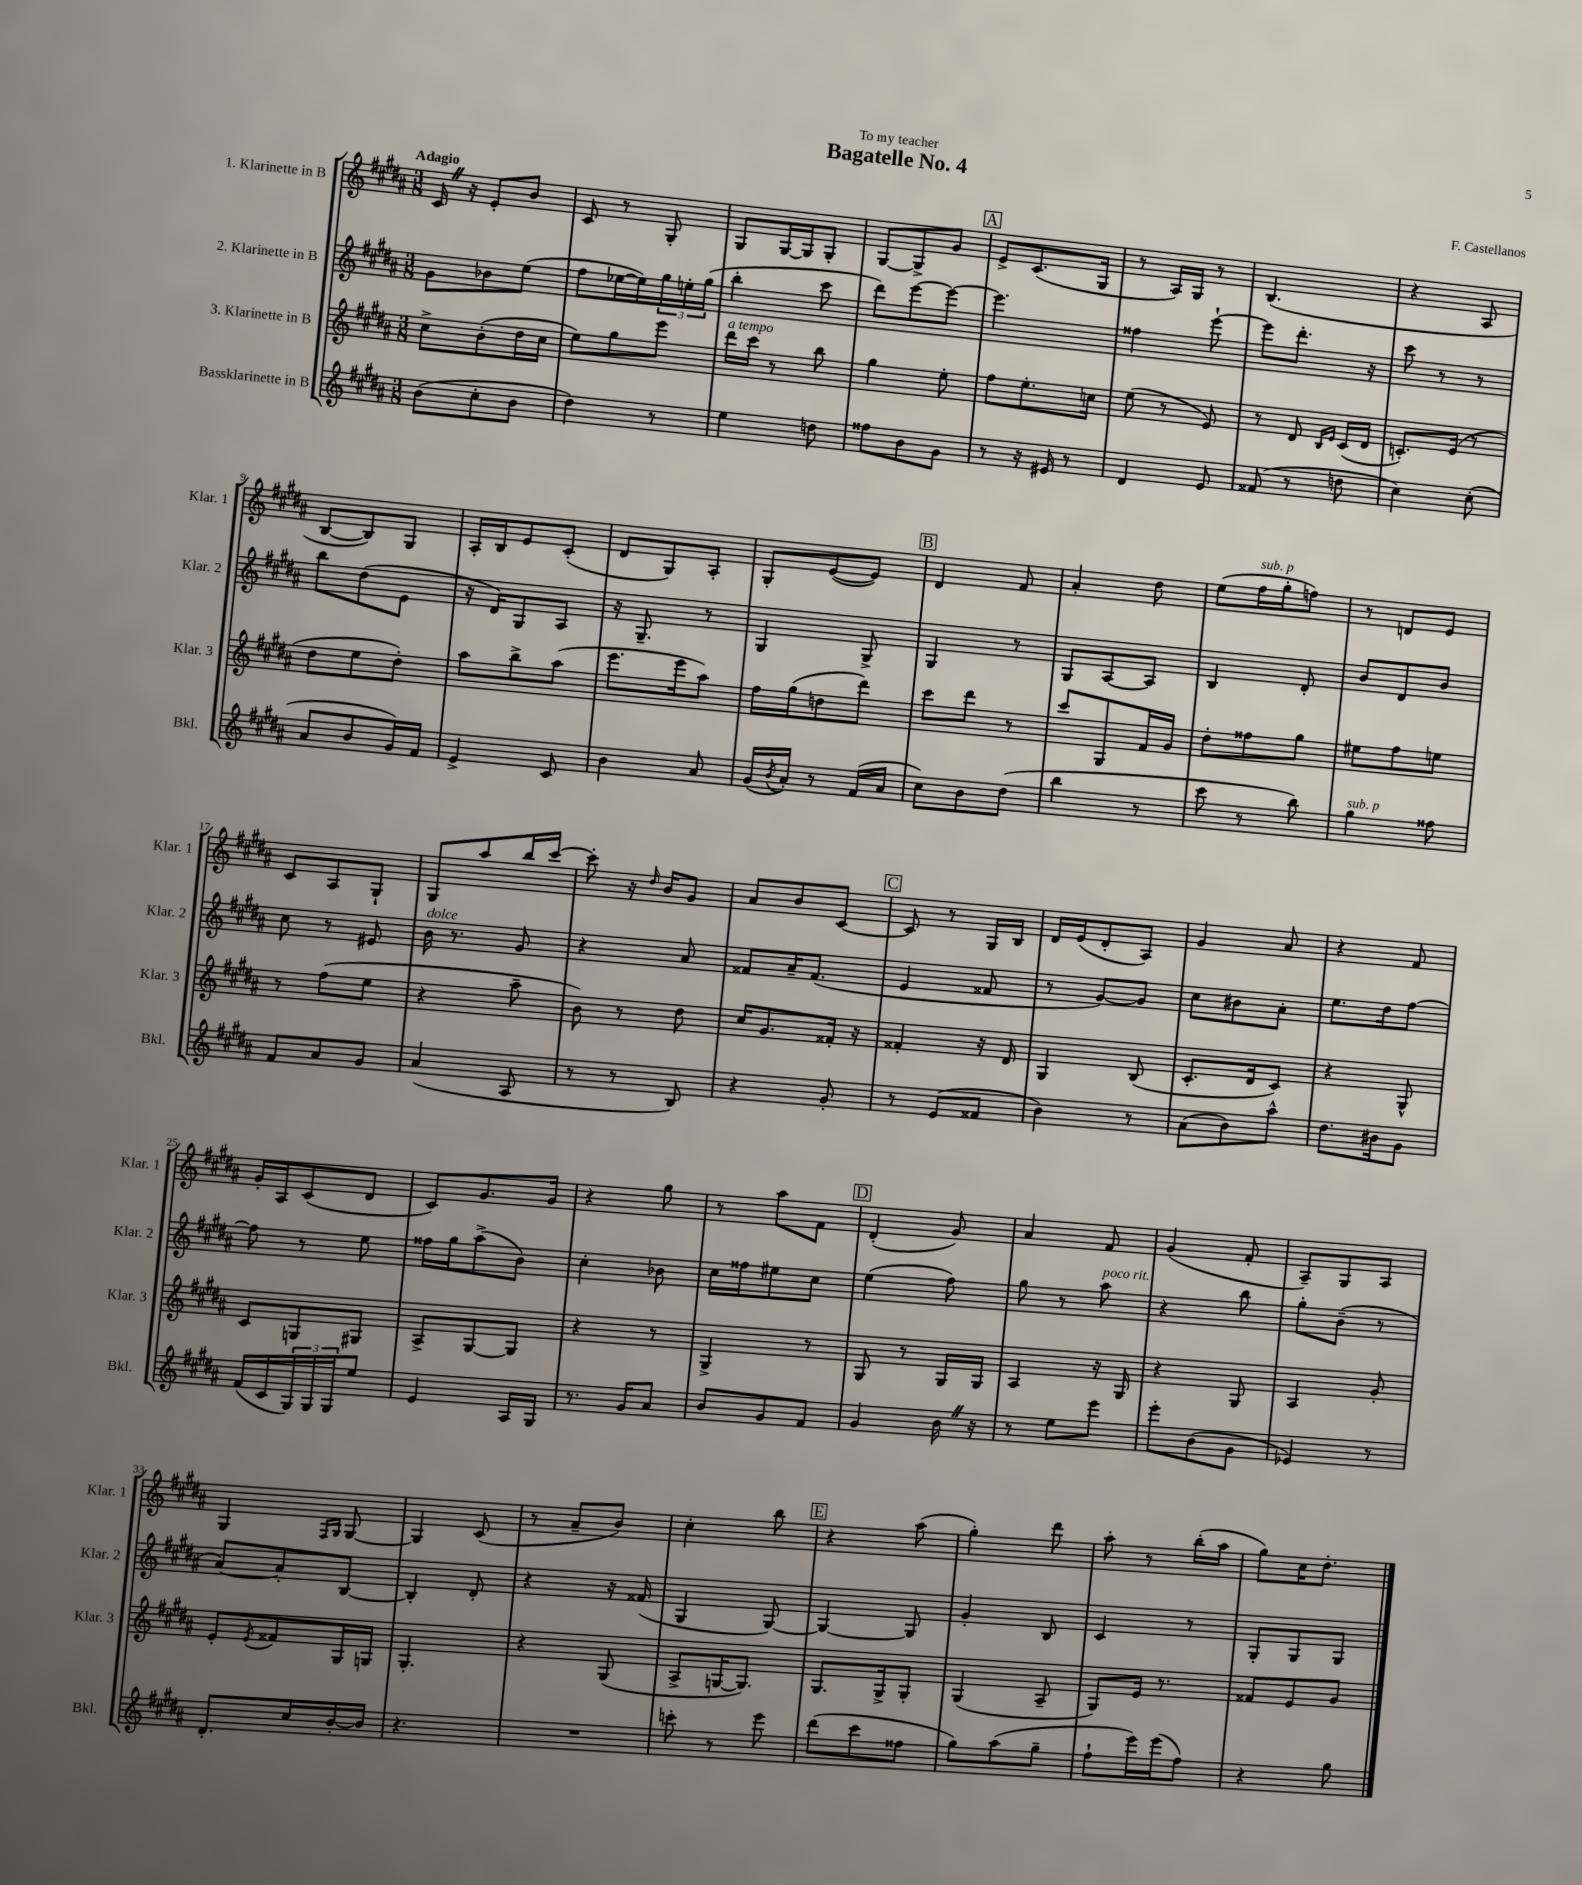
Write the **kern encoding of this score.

**kern	**kern	**kern	**kern
*part4	*part3	*part2	*part1
*staff4	*staff3	*staff2	*staff1
*I"Bassklarinette in B	*I"3. Klarinette in B	*I"2. Klarinette in B	*I"1. Klarinette in B
*I'Bkl.	*I'Klar. 3	*I'Klar. 2	*I'Klar. 1
*clefG2	*clefG2	*clefG2	*clefG2
*k[f#c#g#d#a#]	*k[f#c#g#d#a#]	*k[f#c#g#d#a#]	*k[f#c#g#d#a#]
*M3/8	*M3/8	*M3/8	*M3/8
=1	=1	=1	=1
!	!	!	!LO:TX:a:B:t=Adagio
(8b\L	8cc#^\L	8g#\L	16c#Z/
.	.	.	16r
8cc#'\	(8b'\	8b-X\	8e'/L
8b\J	16dd#\L	(8ee\J	8b/J
.	16cc#\JJ	.	.
=2	=2	=2	=2
4dd#\)	8ee\L)	8ff#\L	8c#/
.	8gg#\	[16ee-X\L	8r
.	.	16ee-\])	.
8r	8eee\J	24gg#\	8G#'/
.	.	24een'\	.
.	.	(24gg#\JJ	.
=3	=3	=3	=3
!	!LO:TX:a:i:t=a tempo	!	!
4ee\	16ddd#\LL	4bb'\	8G#/L
.	16ccc#\JJ	.	.
.	8r	.	[16G#/L
.	.	.	16G#/J]
8ddn\	8bb\	8ccc#\	8G#'/J
=4	=4	=4	=4
8ff##X\L	4gg#\	8ddd#\L)	[8G#/L
8b\	.	[8eee\	8G#^/]
8g#\J	8ee'\	8eee\J_	8g#/J
!!LO:REH:place=s1:t=A
=5	=5	=5	=5
8r	8ff#\L	4.eee\]	8e^/L
16r	8.ee'\	.	(8.c#/
16e#X/	.	.	.
8r	.	.	.
.	16ccn\Jk	.	16G#/Jk
=6	=6	=6	=6
4d#/	(8ee\	4ff##X\	8r
.	8r	.	16A#/LL)
.	.	.	16G#/JJ
8e/	8e/)	[8eee`\	8r
=7	=7	=7	=7
(8f##X/	8r	8eee\L]	(4.B/
8r	8d#/	8.ddd#'\J	.
.	16qqB/LL	.	.
.	16qqe/JJ	.	.
8ddn\	(16c#/LL	.	.
.	16d#/JJ	16r	.
=8	=8	=8	=8
4cc#\)	8.cn'/L)	8ccc#\	4r
.	.	8r	.
.	(16e/Jk	.	.
(8cc#'\	8r	8r	8A#/
!!LO:LB:g=z
=9	=9	=9	=9
8a#/L	8dd#\L	8bb\L	[8B/L
8b/	8ee\	(8dd#\	8B/])
16g#/L)	8dd#'\J)	8e\J	8G#/J
16f#/JJ	.	.	.
=10	=10	=10	=10
4e^/	8aa#\L	16r	16A#'/LL
.	.	16d#/KL)	16B/J
.	8bb^\	8G#/	8e/
8c#/	(8aa#\J	8A#/J	(8c#'/J
=11	=11	=11	=11
4b\	8.eee\L	16r	8d#/L
.	.	8.G#~/	.
.	.	.	8G#/)
.	16eee\k	.	.
8a#/	8aa#\J)	8r	8A#'/J
=12	=12	=12	=12
(16g#/LL	16ff#\LL	4G#/	8G#'/L
8qb/	.	.	.
16a#'/JJ)	(16gg#\J	.	.
8r	8ddn\	.	([8e/
(16f#/LL	8ddd#\J)	8G#^/	8e/J])
16a#/JJ	.	.	.
!!LO:REH:place=s1:t=B
=13	=13	=13	=13
8cc#\L)	8ccc#\L	4G#/	4d#/
8b\	8ddd#\J	.	.
(8dd#\J	8r	8r	8f#/
=14	=14	=14	=14
4bb\	8ccc#/L	8G#/L	4a#'/
.	8G#/	[8A#/	.
8r	16f#/L	8A#/J]	8dd#\
.	16g#/JJ	.	.
=15	=15	=15	=15
8ccc#\	8dd#'\L	4B/	(8ee\L
!	!	!	!LO:TX:a:i:t=sub. p
8r	8ff##X\	.	16ff#\L
.	.	.	16gg#'\J
8bb\)	8gg#\J	8d#'/	8ffn\J)
=16	=16	=16	=16
!LO:TX:a:i:t=sub. p	!	!	!
4gg#\	8ee#X\L	8b/L	8r
.	8ff#\	8d#/	8dn/L
8ff##X\	8een\J	8b/J	8e/J
!!LO:LB:g=z
=17	=17	=17	=17
8f#/L	8r	8cc#\	8c#/L
8a#/	(8ff#\L	8r	8A#/
8g#/J	8ee\J	8e#X/	8G#`/J
=18	=18	=18	=18
!	!	!LO:TX:a:i:t=dolce	!
(4a#/	4r	16b\	8G#/L
.	.	8.r	.
.	.	.	8aa#/
8A#/	8aa#~\	8g#/	16bb/L
.	.	.	[16ccc#/JJ
=19	=19	=19	=19
8r	8b\)	4r	8ccc#'\]
8r	8r	.	16r
.	.	.	16qqdd#/
.	.	.	16b/KL
8B/)	8dd#\	8a#/	8g#/J
=20	=20	=20	=20
4r	16cc#/KL	8f##X/L	8a#/L
.	8.g#/	.	.
.	.	16a#~/K	8b/
.	.	(8.f##/J	.
8g#'/	16f##X'/Jk	.	[8c#/J
.	16r	.	.
!!LO:REH:place=s1:t=C
=21	=21	=21	=21
8r	4f##X'/	4e/	8c#/]
(8e/L	.	.	8r
8f##X/J	16r	8f##X/	16G#/LL
.	16d#/	.	16B/JJ
=22	=22	=22	=22
4b\)	4G#/	8r	16d#/LL
.	.	.	(16e/J
.	.	[8g#/L)	8d#'/
8r	(8B/	8g#/J]	8A#/J)
=23	=23	=23	=23
(8a#\L	8.c#'/L	8cc#\L	4g#/
8b\)	.	8b#X\	.
.	16d#/k	.	.
8aa#^^\J	8c#/J)	8a#'\J	8a#/
=24	=24	=24	=24
8.dd#\L	4r	8.ee\L	4r
16b#X\k	.	16dd#\k	.
8g#\J	8G#^^/	[8ff#\J	8f#/
!!LO:LB:g=z
=25	=25	=25	=25
(16f#/LL	8c#/L	8ff#\]	16g#'/LL
16c#/	.	.	16A#/J
24G#/)	8Gn/	8r	(8c#/
24G#/	.	.	.
24G#/J	.	.	.
8ee/J	8G#X/J	8ee\	8d#/J
=26	=26	=26	=26
4e/	8A#^/L	16ff##X\LL	8c#/L)
.	.	16gg#\J	.
.	[8G#/	(8aa#^\	8.g#/
16A#/LL	8G#/J]	8b\J)	.
16G#/JJ	.	.	16g#/Jk
=27	=27	=27	=27
8.r	4r	4cc#'\	4r
16g#/KL	.	.	.
8a#/J	8r	8b-X\	8gg#\
=28	=28	=28	=28
8b/L	4G#^/	16cc#\LL	8r
.	.	16ff##X\J	.
8g#/	.	8ee#X\	8aa#\L
8f#/J	8r	8cc#\J	8f#\J
!!LO:REH:place=s1:t=D
=29	=29	=29	=29
4g#/	8G#/	(4ee\	(4d#'/
.	8r	.	.
16bZ\	16G#/LL	8ff#\)	8g#/)
16r	16G#/JJ	.	.
=30	=30	=30	=30
8r	4A#/	8gg#\	4a#/
8ee\L	.	8r	.
!	!	!LO:TX:a:i:t=poco rit.	!
8eee\J	16r	8aa#\	8f#/
.	16G#/	.	.
=31	=31	=31	=31
8eee'\L	4r	4r	(4g#/
(8b\	.	.	.
8g#\J	8G#/	8bb\	8f#'/
=32	=32	=32	=32
4e-X/)	4A#/	8gg#'\L	8A#~/L)
.	.	(8b~\J	8G#/
8r	8g#'/	8r	8A#/J
!!LO:LB:g=z
=33	=33	=33	=33
8.d#'/L	8e'/L	[8a#/L)	4G#/
.	8qe/	.	.
.	8f##X/	8a#'/]	.
16cc#/L	.	.	.
.	.	.	16qqF#/LL
.	.	.	16qqG#/JJ
[16b'/	16G#/L	[8B/J	[8G#/
16b/JJ]	16Gn/JJ	.	.
=34	=34	=34	=34
4.r	4.G#'/	4B'/]	4G#/]
.	.	8d#'/	(8c#/
=35	=35	=35	=35
4.r	4r	4r	8r
.	.	.	8a#~/L
.	(8G#/	16r	8b/J)
.	.	(16f##X/	.
=36	=36	=36	=36
8cccn'\	8A#^/L	4G#/	4cc#'\
8r	[16Gn/K	.	.
.	8.G/J])	.	.
8eee\	.	[8G#/)	8bb\
!!LO:REH:place=s1:t=E
=37	=37	=37	=37
(8ddd#\L	8.G#/L	4G#/_	4r
8ccc#\	.	.	.
.	16G#^/k	.	.
8ff##X\J	8G#'/J	8G#/]	(8aa#\
=38	=38	=38	=38
8gg#\L)	(4G#/	4g#'/	4gg#'\)
(8aa#\	.	.	.
8gg#~\J	8A#~/	8B/	8ddd#\
=39	=39	=39	=39
8ff#`\L	8G#/L)	4c#/	8aa#'\
16eee\L)	16e/Jk	.	8r
(16eee\J	8.r	.	.
8ff#\J)	.	8r	(16bb'\LL
.	.	.	16aa#\JJ
=40	=40	=40	=40
4r	8f##X/L	8G#'/L	8gg#\L)
.	8e/	8G#/	16cc#\K
.	.	.	8.dd#'\J
8gg#\	8g#/J	8G#/J	.
==	==	==	==
*-	*-	*-	*-
